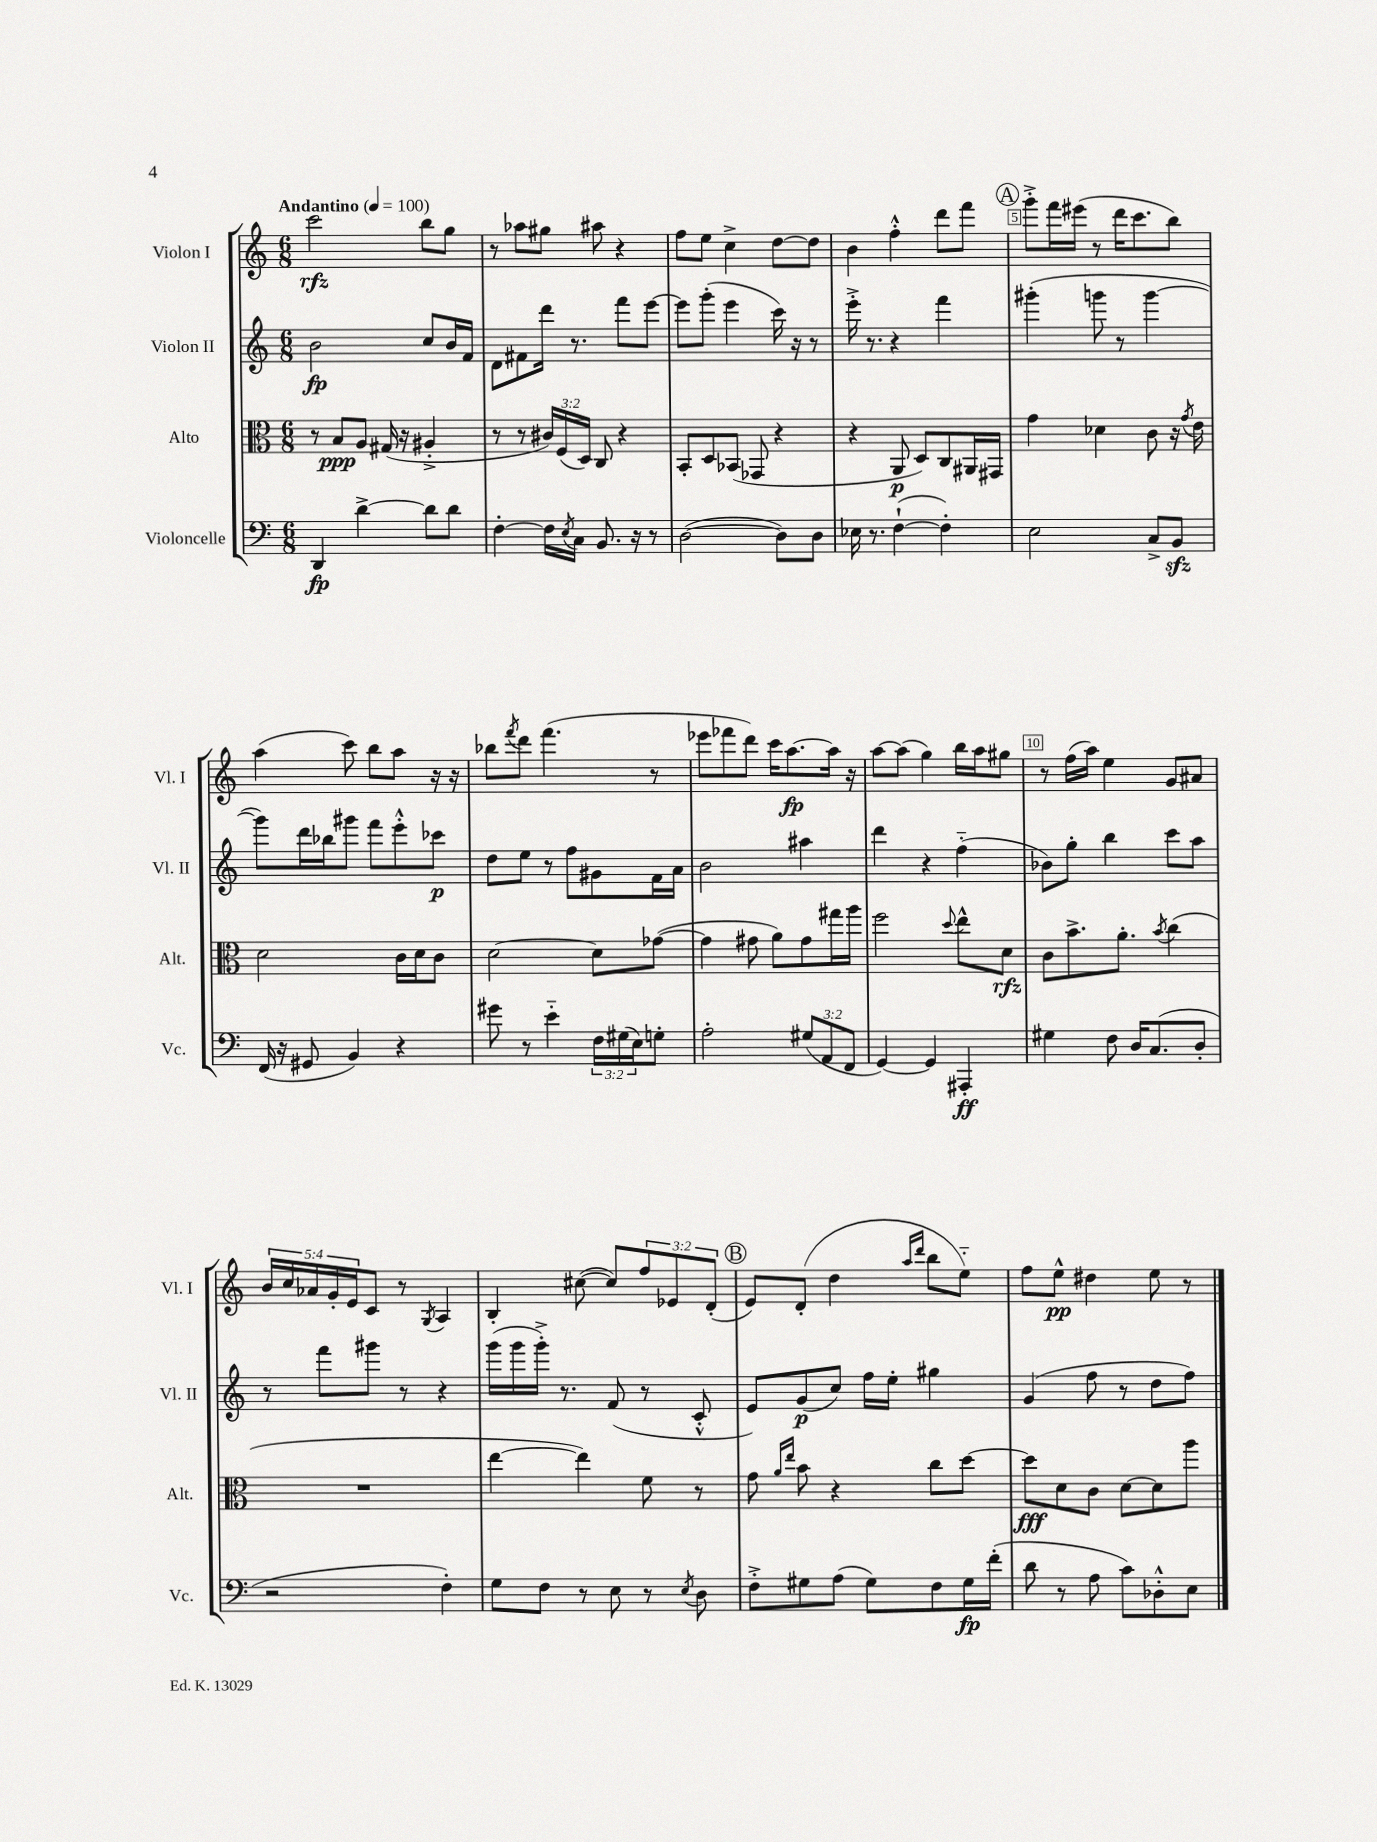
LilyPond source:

<<
\new StaffGroup <<
\new Staff = "s0" \with { instrumentName = "Violon I" shortInstrumentName = "Vl. I" } {
    \clef treble \key c \major \numericTimeSignature \time 6/8 \override Staff.TupletNumber.text = #tuplet-number::calc-fraction-text \tempo "Andantino" 4 = 100
    c'''2\rfz b''8 g''8 |
    r8 aes''8 gis''8 ais''8 r4 |
    f''8 e''8 c''4-> d''8~ d''8 |
    b'4 f''4-.-^ d'''8 f'''8 |
    \mark \markup { \circle "A" } g'''8-.-> f'''16 eis'''16( r8 d'''16 c'''8. b''8) |
    a''4( c'''8) b''8 a''8 r16 r16 |
    bes''8 \acciaccatura { f'''8 } d'''8 f'''4.( r8 |
    ees'''8 fes'''8 d'''8) c'''16 a''8.~\fp a''16 r16 |
    a''8~ a''8( g''4) b''16 a''16 gis''8 |
    r8 f''16( a''16) e''4 g'8 ais'8 |
    \tuplet 5/4 { b'16 c''16 aes'16 g'16-. e'16 } c'8 r8 \acciaccatura { g8 } a4 |
    b4-. cis''8~( cis''8) \tuplet 3/2 { f''8 ees'8 d'8-.( } |
    \mark \markup { \circle "B" } e'8) d'8-.( d''4 \grace { a''16 d'''16 } b''8 e''8-_) |
    f''8 e''8-^\pp dis''4 e''8 r8 \bar "|." |
}
\new Staff = "s1" \with { instrumentName = "Violon II" shortInstrumentName = "Vl. II" } {
    \clef treble \key c \major \numericTimeSignature \time 6/8
    b'2\fp c''8 b'16 f'16 |
    d'8 fis'8 d'''16 r8. f'''8 e'''8~ |
    e'''8 g'''8-.( e'''4 c'''16) r16 r8 |
    e'''16-.-> r8. r4 f'''4 |
    \mark \markup { \circle "A" } gis'''4-.( g'''8 r8 g'''4~ |
    g'''8) d'''16 bes''16 gis'''8 f'''8 e'''8-.-^ ces'''8\p |
    d''8 e''8 r8 f''8 gis'8 f'16 a'16 |
    b'2 ais''4 |
    d'''4 r4 f''4-_( |
    bes'8) g''8-. b''4 c'''8 a''8 |
    r8 f'''8 gis'''8 r8 r4 |
    g'''16( g'''16 g'''16-.->) r8. f'8( r8 c'8-.-^ |
    \mark \markup { \circle "B" } e'8) g'8\p( c''8) f''16 e''16-. gis''4 |
    g'4( f''8 r8 d''8 f''8) \bar "|." |
}
\new Staff = "s2" \with { instrumentName = "Alto" shortInstrumentName = "Alt." } {
    \clef alto \key c \major \numericTimeSignature \time 6/8 \override Staff.TupletNumber.text = #tuplet-number::calc-fraction-text
    r8 b8\ppp a8 gis16( r16 ais4-.-> |
    r8 r8 \tuplet 3/2 { cis'16) f16( d16) } c8 r4 |
    b,8-. d8 bes,8( ges,8 r4 |
    r4 a,8\p d8) c8 ais,16 gis,16 |
    \mark \markup { \circle "A" } g'4 des'4 c'8 r16 \acciaccatura { g'8 } e'16 |
    d'2 c'16 d'16 c'8 |
    d'2~ d'8 ges'8~( |
    ges'4 gis'8 a'8) gis'8 gis''16 a''16 |
    f''2 \appoggiatura { d''8 } e''8-^ d'8\rfz |
    c'8 b'8.-> a'8.-. \acciaccatura { b'8 } c''4( |
    R2. |
    e''4~ e''4) f'8 r8 |
    \mark \markup { \circle "B" } g'8 \grace { a'16 e''16 } b'8 r4 c''8 d''8~ |
    d''8\fff d'8 c'8 d'8~ d'8 a''8 \bar "|." |
}
\new Staff = "s3" \with { instrumentName = "Violoncelle" shortInstrumentName = "Vc." } {
    \clef bass \key c \major \numericTimeSignature \time 6/8 \override Staff.TupletNumber.text = #tuplet-number::calc-fraction-text
    d,4\fp d'4~-> d'8 d'8 |
    f4~-. f16 \acciaccatura { e8 } c16 b,8. r16 r8 |
    d2~( d8) d8 |
    ees16 r8. f4~-!( f4-.) |
    \mark \markup { \circle "A" } e2 c8-> b,8\sfz |
    f,16( r16 gis,8 b,4) r4 |
    gis'8 r8 e'4-_ \tuplet 3/2 { f16 gis16( e16) } g8-. |
    a2-. \tuplet 3/2 { gis8( a,8 f,8 } |
    g,4~) g,4 ais,,4-.\ff |
    gis4 f8 d16 c8.( d8-. |
    r2 f4-.) |
    g8 f8 r8 e8 r8 \acciaccatura { e8 } d8 |
    \mark \markup { \circle "B" } f8-.-> gis8 a8( gis8) f8 gis16\fp f'16-.( |
    d'8 r8 a8 c'8) des8-.-^ e8 \bar "|." |
}
>>
>>
\layout { \context { \Score \override BarNumber.break-visibility = ##(#f #t #t) barNumberVisibility = #(every-nth-bar-number-visible 5) \override BarNumber.stencil = #(make-stencil-boxer 0.1 0.3 ly:text-interface::print) } }
